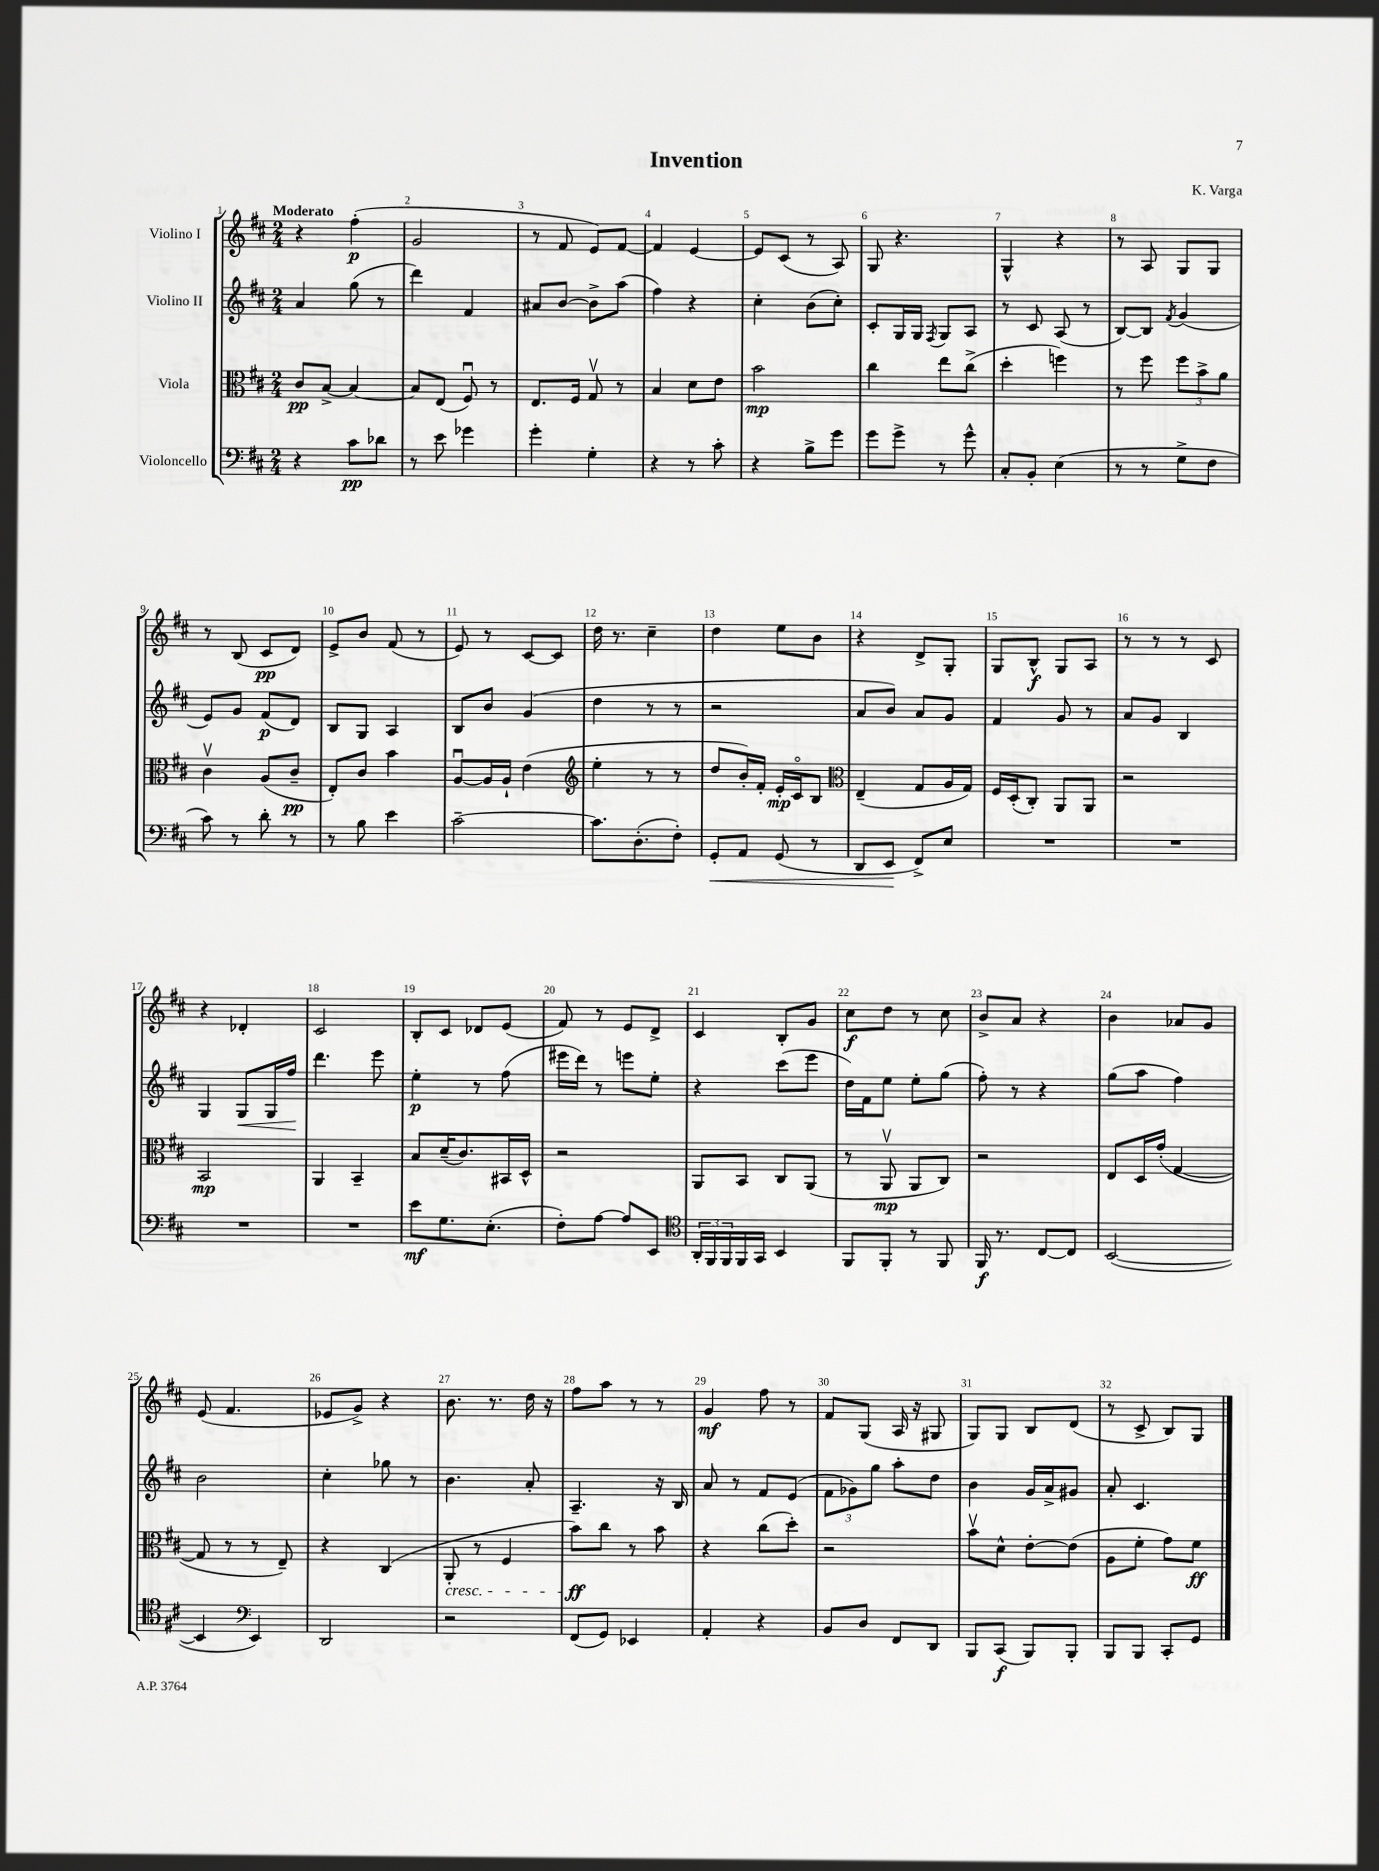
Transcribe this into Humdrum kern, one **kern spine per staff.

**kern	**dynam	**kern	**dynam	**kern	**dynam	**kern	**dynam
*part4	*part4	*part3	*part3	*part2	*part2	*part1	*part1
*staff4	*staff4	*staff3	*staff3	*staff2	*staff2	*staff1	*staff1
*I"Violoncello	*	*I"Viola	*	*I"Violino II	*	*I"Violino I	*
*clefF4	*	*clefC3	*	*clefG2	*	*clefG2	*
*k[f#c#]	*	*k[f#c#]	*	*k[f#c#]	*	*k[f#c#]	*
*M2/4	*	*M2/4	*	*M2/4	*	*M2/4	*
=1	=1	=1	=1	=1	=1	=1	=1
!	!	!	!	!	!	!LO:TX:a:B:t=Moderato	!
4r	.	8c#/L	pp	4a/	.	4r	.
.	.	[8B^/J	.	.	.	.	.
8c#\L	pp	4B/_	.	(8gg\	.	(4ff#'\	p
8d-X\J	.	.	.	8r	.	.	.
=2	=2	=2	=2	=2	=2	=2	=2
8r	.	8B/L]	.	4ddd\)	.	2g/	.
8e\	.	(8E/J	.	.	.	.	.
4g-X\	.	8F#u/)	.	4f#/	.	.	.
.	.	8r	.	.	.	.	.
=3	=3	=3	=3	=3	=3	=3	=3
4g'\	.	8.E/L	.	8a#X/L	.	8r	.
.	.	.	.	[8b/J	.	8f#/	.
.	.	16F#/Jk	.	.	.	.	.
4G'\	.	8Gv/	.	8b^\L]	.	8e/L)	.
.	.	8r	.	(8aa\J	.	[8f#/J	.
=4	=4	=4	=4	=4	=4	=4	=4
4r	.	4B/	.	4ff#\)	.	4f#/]	.
8r	.	8d\L	.	4r	.	[4e/	.
8c#'\	.	8e\J	.	.	.	.	.
=5	=5	=5	=5	=5	=5	=5	=5
4r	.	2b\	mp	4cc#'\	.	8e/L]	.
.	.	.	.	.	.	(8c#/J	.
8B^\L	.	.	.	(8b\L	.	8r	.
8g\J	.	.	.	8cc#'\J)	.	8A/)	.
=6	=6	=6	=6	=6	=6	=6	=6
8g\L	.	4cc#\	.	8c#'/L	.	8G/	.
8g^\J	.	.	.	16G/L	.	4.r	.
.	.	.	.	16G/JJ	.	.	.
.	.	.	.	8qF#/	.	.	.
8r	.	8ee\L	.	8G/L	.	.	.
8g^^\	.	(8cc#^\J	.	8A/J	.	.	.
=7	=7	=7	=7	=7	=7	=7	=7
8C#'/L	.	4dd'\	.	8r	.	4G^^/	.
8BB'/J	.	.	.	8c#/	.	.	.
(4E\	.	4ffn\)	.	(8A/	.	4r	.
.	.	.	.	8r	.	.	.
=8	=8	=8	=8	=8	=8	=8	=8
8r	.	8r	.	[8B/L)	.	8r	.
8r	.	8ff#\	.	8B/J]	.	8A/	.
.	.	.	.	8qf#/	.	.	.
8G^\L	.	12ff#\L	.	(4g/	.	8G/L	.
.	.	12b^\	.	.	.	.	.
8F#\J	.	.	.	.	.	8G/J	.
.	.	12a\J	.	.	.	.	.
!!LO:LB:g=z
=9	=9	=9	=9	=9	=9	=9	=9
8c#\)	.	4c#v\	.	8e/L)	.	8r	.
8r	.	.	.	8g/J	.	(8B/	.
8d'\	.	(8A/L	.	(8f#/L	p	8c#/L	pp
8r	.	8c#~/J	pp	8d/J)	.	8d/J)	.
=10	=10	=10	=10	=10	=10	=10	=10
8r	.	8E'/L)	.	8B/L	.	8e^/L	.
8B\	.	8c#/J	.	8G/J	.	8b/J	.
4e\	.	4b\	.	4A/	.	(8f#/	.
.	.	.	.	.	.	8r	.
=11	=11	=11	=11	=11	=11	=11	=11
[2c#~\	.	[8Au/L	.	8B/L	.	8e/)	.
.	.	16A/L]	.	8b/J	.	8r	.
.	.	16A`/JJ	.	.	.	.	.
.	.	(4e\	.	(4g/	.	[8c#/L	.
.	.	.	.	.	.	8c#/J]	.
=12	=12	=12	=12	=12	=12	=12	=12
*	*	*clefG2	*	*	*	*	*
8.c#\L]	.	4ee'\	.	4dd\	.	16dd\	.
.	.	.	.	.	.	8.r	.
(8.D'\	.	.	.	.	.	.	.
.	.	8r	.	8r	.	4cc#~\	.
8F#'\J)	.	8r	.	8r	.	.	.
=13	=13	=13	=13	=13	=13	=13	=13
!	!LO:HP:b	!	!	!	!	!	!
8GG'/L	<	8dd/L	.	2r	.	4dd\	.
8AA/J	.	16b'/L)	.	.	.	.	.
.	.	16f#'/JJ	.	.	.	.	.
(8GG/	.	16e'/LL	mp	.	.	8ee\L	.
.	.	16c#/J	.	.	.	.	.
8r	.	8B/J	.	.	.	8b\J	.
=14	=14	=14	=14	=14	=14	=14	=14
*	*	*clefC3	*	*	*	*	*
8DD/L	.	(4E~/	.	8a/L	.	4r	.
8EE/J	.	.	.	8b/J)	.	.	.
8FF#^/L)	[	8G/L	.	8a/L	.	8d^/L	.
8E/J	.	16A/L	.	8g/J	.	8G'/J	.
.	.	16G/JJ)	.	.	.	.	.
=15	=15	=15	=15	=15	=15	=15	=15
2r	.	16F#/LL	.	4f#/	.	8G/L	.
.	.	(16D'/J	.	.	.	.	.
.	.	8C#'/J)	.	.	.	8B^^/J	f
.	.	8AA/L	.	8g/	.	8G/L	.
.	.	8AA/J	.	8r	.	8A/J	.
=16	=16	=16	=16	=16	=16	=16	=16
2r	.	2r	.	8a/L	.	8r	.
.	.	.	.	8g/J	.	8r	.
.	.	.	.	4B/	.	8r	.
.	.	.	.	.	.	8c#/	.
!!LO:LB:g=z
=17	=17	=17	=17	=17	=17	=17	=17
2r	.	2BB/	mp	4G/	.	4r	.
!	!	!	!	!	!LO:HP:b	!	!
.	.	.	.	8G/L	<	4d-X'/	.
.	.	.	.	16G/L	.	.	.
.	.	.	.	16ff#/JJ	.	.	.
.	.	.	.	.	[	.	.
=18	=18	=18	=18	=18	=18	=18	=18
2r	.	4AA/	.	4.ddd\	.	2c#/	.
.	.	4BB~/	.	.	.	.	.
.	.	.	.	8eee\	.	.	.
=19	=19	=19	=19	=19	=19	=19	=19
8e\L	mf	8B/L	.	4ee'\	p	8B'/L	.
8.G\	.	(16d~/K	.	.	.	8c#/J	.
.	.	8.c#/)	.	.	.	.	.
.	.	.	.	8r	.	8d-X/L	.
(8.E'\J	.	.	.	.	.	.	.
.	.	16BB#X/L	.	(8ff#\	.	(8e/J	.
.	.	16D^^/JJ	.	.	.	.	.
=20	=20	=20	=20	=20	=20	=20	=20
8F#'\L)	.	2r	.	16eee#X\LL	.	8f#/)	.
.	.	.	.	16ddd\JJ)	.	.	.
[8A\J	.	.	.	8r	.	8r	.
8A/L]	.	.	.	8eeen\L	.	8e/L	.
8EE/J	.	.	.	8ee'\J	.	8d^/J	.
=21	=21	=21	=21	=21	=21	=21	=21
*clefC4	*	*	*	*	*	*	*
24AA'/LL	.	8AA/L	.	4r	.	4c#/	.
24FF#/	.	.	.	.	.	.	.
24FF#/	.	.	.	.	.	.	.
16FF#/	.	8BB/J	.	.	.	.	.
16GG/JJ	.	.	.	.	.	.	.
4BB/	.	8C#/L	.	(8ccc#\L	.	8B'/L	.
.	.	(8AA/J	.	8eee\J	.	8g/J	.
=22	=22	=22	=22	=22	=22	=22	=22
8FF#/L	.	8r	.	16dd\LL)	.	8cc#\L	f
.	.	.	.	16f#\J	.	.	.
8FF#'/J	.	8AAv/	mp	8ee\J	.	8dd\J	.
8r	.	8AA/L	.	8ee'\L	.	8r	.
8FF#/	.	8C#/J)	.	(8gg\J	.	8cc#\	.
=23	=23	=23	=23	=23	=23	=23	=23
16FF#/	f	2r	.	8ff#'\)	.	8b^/L	.
8.r	.	.	.	.	.	.	.
.	.	.	.	8r	.	8a/J	.
[8C#/L	.	.	.	4r	.	4r	.
8C#/J]	.	.	.	.	.	.	.
=24	=24	=24	=24	=24	=24	=24	=24
([2BB/	.	8E/L	.	(8gg\L	.	4b\	.
.	.	16D/L	.	8aa\J	.	.	.
.	.	(16g'/JJ	.	.	.	.	.
.	.	[4G/	.	4ff#\)	.	8a-X/L	.
.	.	.	.	.	.	8g/J	.
!!LO:LB:g=z
=25	=25	=25	=25	=25	=25	=25	=25
4BB/]	.	8G/]	.	2b\	.	(8e/	.
.	.	8r	.	.	.	4.f#/	.
*clefF4	*	*	*	*	*	*	*
4EE/)	.	8r	.	.	.	.	.
.	.	8E~/)	.	.	.	.	.
=26	=26	=26	=26	=26	=26	=26	=26
2DD/	.	4r	.	4cc#'\	.	8e-X/L	.
.	.	.	.	.	.	8g^/J)	.
.	.	(4C#/	.	8gg-X\	.	4r	.
.	.	.	.	8r	.	.	.
=27	=27	=27	=27	=27	=27	=27	=27
!	!	!LO:TX:b:i:t=cresc.	!	!	!	!	!
2r	.	8AA'/	.	4.b\	.	8.b\	.
.	.	8r	.	.	.	.	.
.	.	.	.	.	.	8.r	.
.	.	4F#/	.	.	.	.	.
.	.	.	.	8a'/	.	16dd\	.
.	.	.	.	.	.	16r	.
=28	=28	=28	=28	=28	=28	=28	=28
(8FF#/L	.	8b\L)	ff	4.A~/	.	8ff#\L	.
8GG/J)	.	8cc#\J	.	.	.	8aa\J	.
4EE-X/	.	8r	.	.	.	8r	.
.	.	8b\	.	16r	.	8r	.
.	.	.	.	16B/	.	.	.
=29	=29	=29	=29	=29	=29	=29	=29
4AA'/	.	4r	.	8a/	.	4g/	mf
.	.	.	.	8r	.	.	.
4r	.	(8cc#\L	.	8f#/L	.	8ff#\	.
.	.	8dd'\J)	.	(8e/J	.	8r	.
=30	=30	=30	=30	=30	=30	=30	=30
8BB/L	.	2r	.	12f#\L	.	8f#/L	.
.	.	.	.	12g-X\)	.	.	.
8D/J	.	.	.	.	.	(8G/J	.
.	.	.	.	12gg\J	.	.	.
8FF#/L	.	.	.	8aa'\L	.	16A/	.
.	.	.	.	.	.	16r	.
8DD/J	.	.	.	8dd\J	.	8G#X/	.
=31	=31	=31	=31	=31	=31	=31	=31
8BBB/L	.	8bv\L	.	4b\	.	8G/L)	.
(8CC#/J	f	8d^^\J	.	.	.	8G/J	.
8BBB/L)	.	[8e'\L	.	16g/LL	.	8B/L	.
.	.	.	.	16a^/J	.	.	.
8BBB'/J	.	(8e\J]	.	8g#X/J	.	(8d/J	.
=32	=32	=32	=32	=32	=32	=32	=32
8BBB/L	.	8A\L	.	8a'/	.	8r	.
8BBB/J	.	8f#'\J	.	4.c#/	.	8c#^/	.
8CC#'/L	.	8g\L)	.	.	.	8B/L)	.
8GG/J	.	8f#\J	ff	.	.	8G/J	.
==	==	==	==	==	==	==	==
*-	*-	*-	*-	*-	*-	*-	*-
